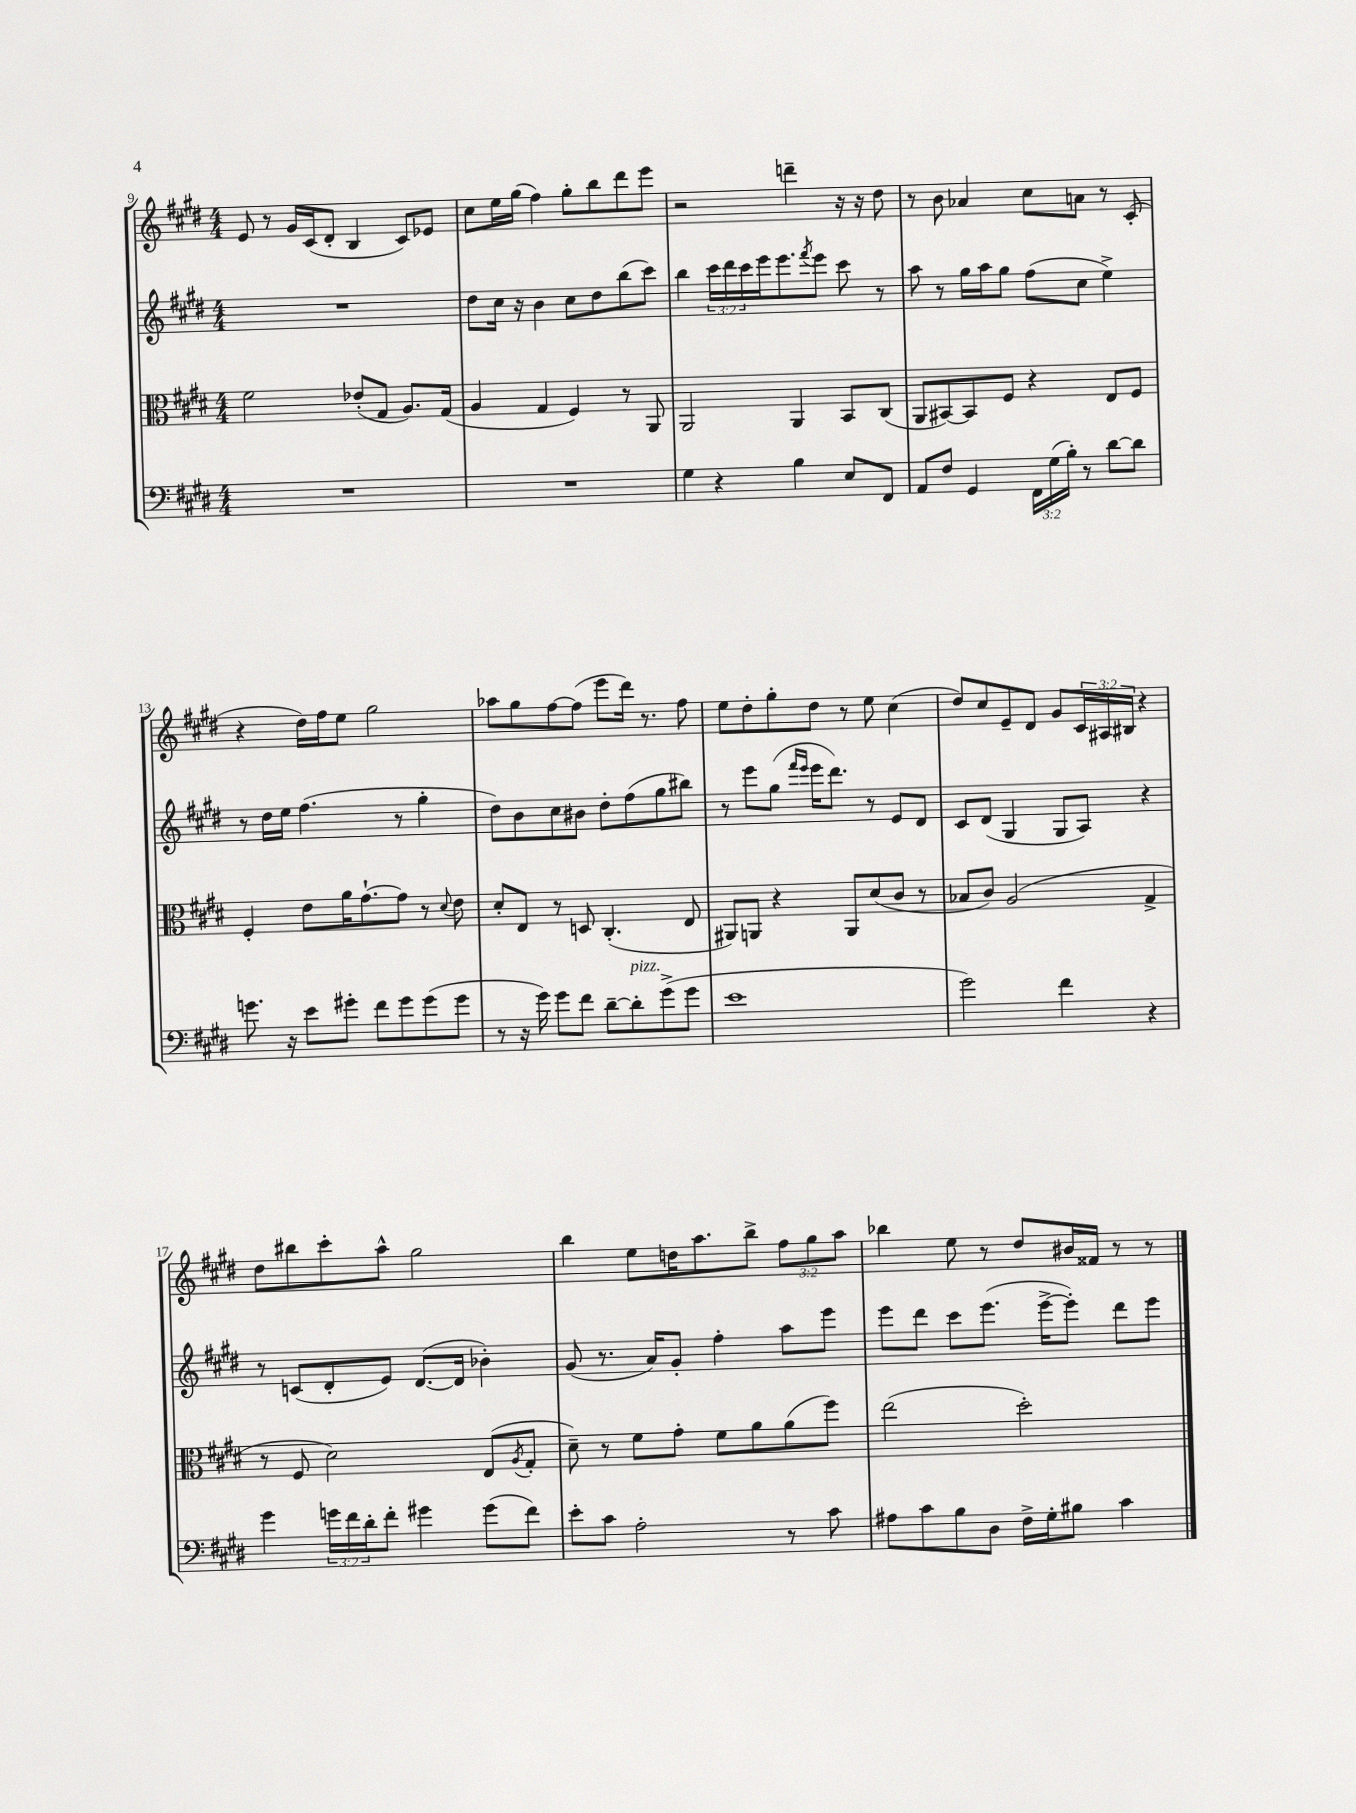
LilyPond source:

<<
\new StaffGroup <<
\new Staff = "s0" {
    \clef treble \key e \major \numericTimeSignature \time 4/4 \override Staff.TupletNumber.text = #tuplet-number::calc-fraction-text
    e'8 r8 gis'16 cis'16( dis'8-. b4 cis'8) ees'8 |
    cis''8 e''16 gis''16( fis''4) gis''8-. b''8 dis'''8 e'''8 |
    r2 d'''4-- r16 r16 dis''8 |
    r8 b'8 aes'4 cis''8 a'8 r8 cis'8-.( |
    r4 dis''16) fis''16 e''8 gis''2 |
    aes''8 gis''8 fis''8~ fis''8( e'''8 dis'''16) r8. fis''8 |
    e''8 dis''8-. gis''8-. dis''8 r8 e''8 cis''4( |
    dis''8) cis''8 e'8-- dis'8 gis'8 \tuplet 3/2 { cis'16 ais16 bis16 } r4 |
    dis''8 bis''8 cis'''8-. a''8-^ gis''2 |
    b''4 e''8 d''16 a''8. b''8-> \tuplet 3/2 { fis''8 gis''8 a''8 } |
    bes''4 e''8 r8 dis''8 bis'16 fisis'16 r8 r8 \bar "|." |
}
\new Staff = "s1" {
    \clef treble \key e \major \numericTimeSignature \time 4/4 \override Staff.TupletNumber.text = #tuplet-number::calc-fraction-text
    R1 |
    dis''8 cis''16 r16 b'4 cis''8 dis''8 b''8( cis'''8) |
    b''4 \tuplet 3/2 { cis'''16 dis'''16 cis'''16 } e'''16 e'''8. \acciaccatura { fis'''8 } e'''8 cis'''8 r8 |
    a''8 r8 gis''16 a''16 gis''8 fis''8( cis''8 e''4->) |
    r8 dis''16 e''16 fis''4.( r8 gis''4-. |
    dis''8) b'8 cis''8 bis'8 dis''8-. fis''8( gis''8 bis''8) |
    r8 e'''8 gis''8( \grace { fis'''16 e'''16 } e'''16 dis'''8.) r8 e'8 dis'8 |
    cis'8 dis'8( gis4 gis8 a8) r4 |
    r8 c'8( dis'8-. e'8) dis'8.~( dis'16 bes'4-.) |
    gis'8( r8. a'16) gis'8-. fis''4-. a''8 e'''8 |
    e'''8 dis'''8 cis'''8 e'''8.( e'''16~-> e'''8-.) dis'''8 e'''8 \bar "|." |
}
\new Staff = "s2" {
    \clef alto \key e \major \numericTimeSignature \time 4/4
    fis'2 ees'8-.( gis8 a8.) gis16( |
    a4 gis4 fis4) r8 a,8 |
    a,2 a,4 b,8 cis8( |
    a,8 bis,8~) bis,8 fis8 r4 e8 fis8 |
    fis4-. e'8 a'16 gis'8.~-! gis'8 r8 \appoggiatura { dis'8 } e'8 |
    dis'8-. e8 r8 d8 cis4.-.( e8 |
    ais,8) a,8 r4 a,8 dis'8( cis'8 r8 |
    bes8 cis'8) a2( gis4-> |
    r8 fis8 dis'2) e8( \acciaccatura { a8 } gis8-. |
    dis'8--) r8 fis'8 gis'8-. fis'8 a'8 a'8( fis''8) |
    e''2( dis''2-.) \bar "|." |
}
\new Staff = "s3" {
    \clef bass \key e \major \numericTimeSignature \time 4/4 \override Staff.TupletNumber.text = #tuplet-number::calc-fraction-text
    R1 |
    R1 |
    gis4 r4 b4 e8 fis,8 |
    a,8 fis8 gis,4 \tuplet 3/2 { fis,16 gis16( b16-.) } r8 dis'8~ dis'8 |
    g'8. r16 e'8 gis'8-. fis'8 gis'8 gis'8( gis'8 |
    r8 r16 gis'16) gis'8 fis'8 dis'8~-- dis'8-.^\markup { \italic "pizz." } gis'8->( gis'8 |
    e'1 |
    gis'2) fis'4 r4 |
    gis'4 \tuplet 3/2 { g'16 fis'16 dis'16-. } fis'8-. gis'4 gis'8( fis'8) |
    e'8-. cis'8 a2-. r8 cis'8 |
    ais8 cis'8 b8 dis8 fis16-> gis16-. bis8 cis'4 \bar "|." |
}
>>
>>
\layout { \context { \Score currentBarNumber = #9 } }
